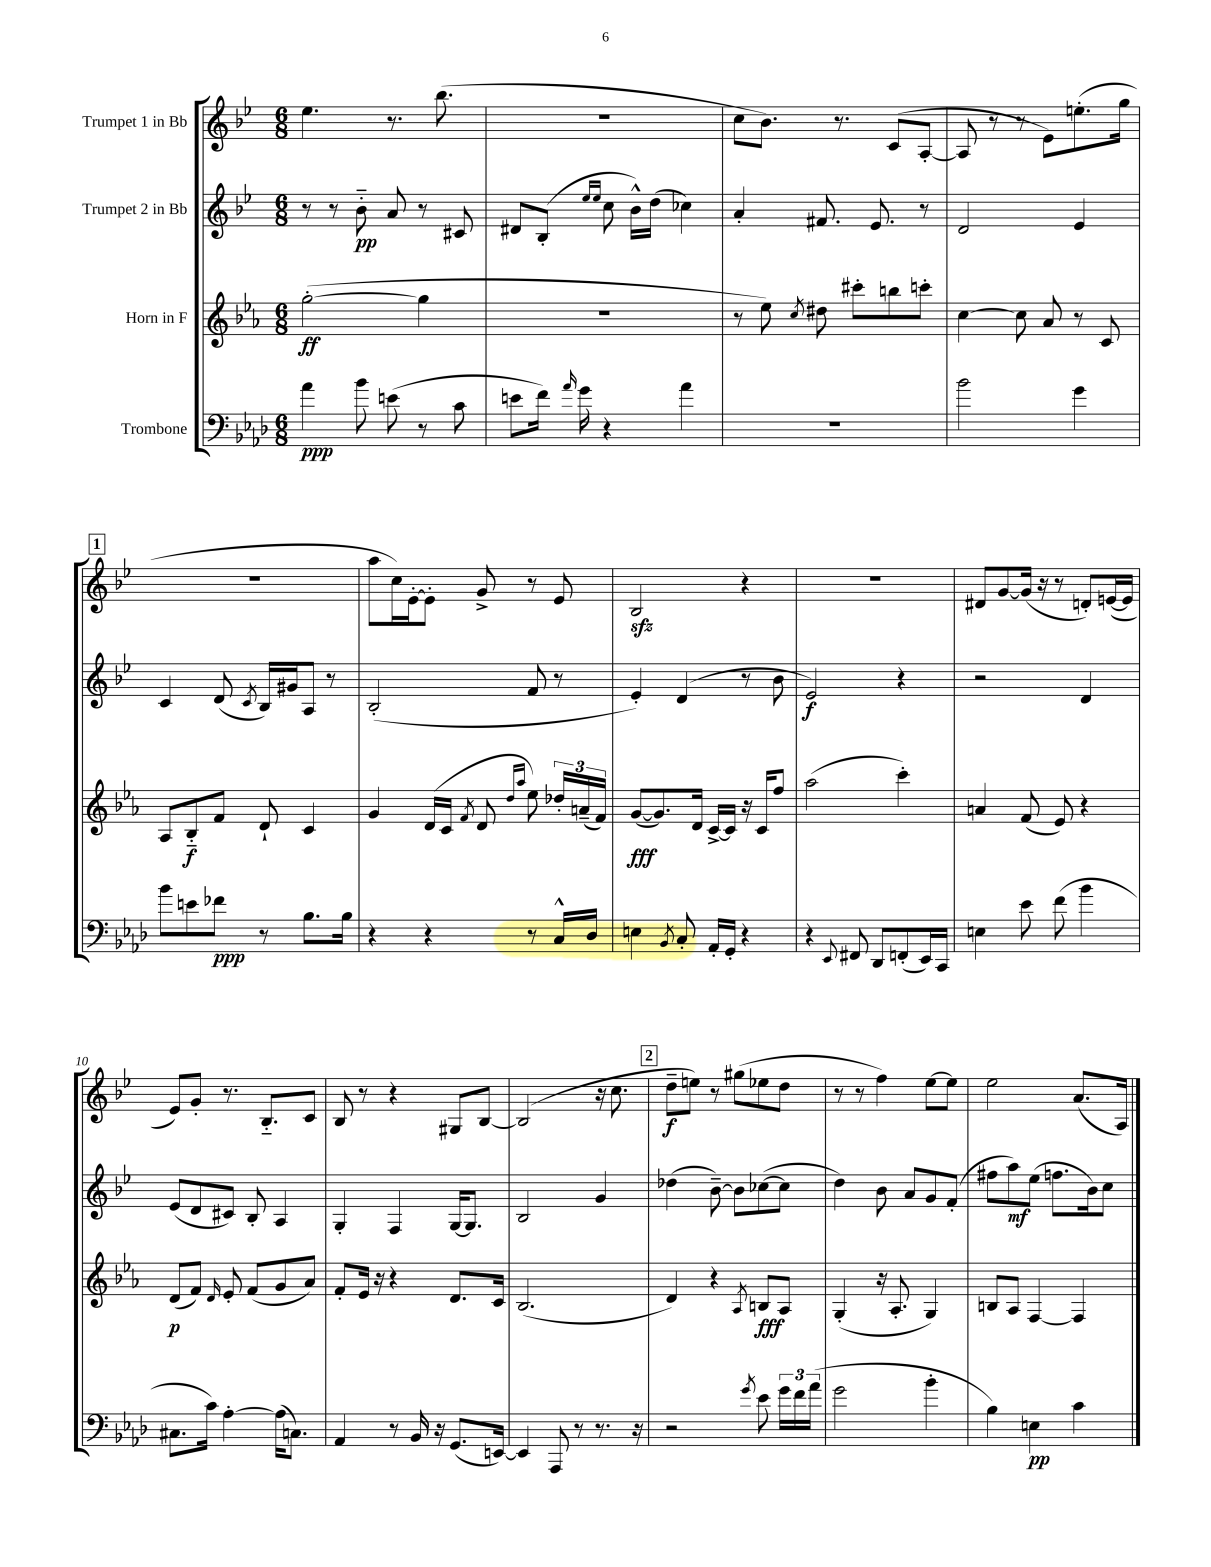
<<
\new StaffGroup <<
\new Staff = "s0" \with { instrumentName = "Trumpet 1 in Bb" } {
    \clef treble \key bes \major \numericTimeSignature \time 6/8
    \autoBeamOff ees''4. r8. bes''8.( |
    R2. |
    c''8[ bes'8.]) r8. c'8[( a8]~-. |
    a8 r8 r8 ees'8[) e''8.-.( g''16] |
    \mark \markup { \box "1" } R2. |
    a''8[ c''16) ees'16~-. ees'8]-. g'8-> r8 ees'8 |
    bes2\sfz r4 |
    R2. |
    dis'8[ g'8~ g'16]( r16 r8 d'8[-.) e'16~( e'16] |
    ees'8[) g'8]-. r8. bes8.[-_ c'8] |
    bes8 r8 r4 gis8[ bes8]~ |
    bes2( r16 c''8. |
    \mark \markup { \box "2" } d''8[--\f e''8]) r8 gis''8[( ees''8 d''8] |
    r8 r8 f''4) ees''8[~ ees''8] |
    ees''2 a'8.[( a16]) \bar "|." |
}
\new Staff = "s1" \with { instrumentName = "Trumpet 2 in Bb" } {
    \clef treble \key bes \major \numericTimeSignature \time 6/8
    \autoBeamOff r8 r8 bes'8-_\pp a'8 r8 cis'8 |
    dis'8[ bes8]-.( \grace { ees''16[ ees''16] } c''8 bes'16[-^) d''16]( ces''4) |
    a'4-. fis'8. ees'8. r8 |
    d'2 ees'4 |
    \mark \markup { \box "1" } c'4 d'8( \acciaccatura { c'8 } bes16[) gis'16 a8] r8 |
    bes2-.( f'8 r8 |
    ees'4-.) d'4( r8 bes'8 |
    ees'2\f) r4 |
    r2 d'4 |
    ees'8[( d'8 cis'8]) bes8-. a4 |
    g4-. f4 g16[~ g8.] |
    bes2 g'4 |
    \mark \markup { \box "2" } des''4( bes'8~--) bes'8[ ces''8~( ces''8] |
    d''4) bes'8 a'8[ g'8 f'8]-.( |
    fis''8[ a''8\mf) ees''8]( f''8.[ bes'16) c''8] \bar "|." |
}
\new Staff = "s2" \with { instrumentName = "Horn in F" } {
    \clef treble \key ees \major \numericTimeSignature \time 6/8
    \autoBeamOff g''2~-.\ff( g''4 |
    R2. |
    r8 ees''8) \acciaccatura { c''8 } dis''8 cis'''8[-. b''8 c'''8]-. |
    c''4~ c''8 aes'8 r8 c'8 |
    \mark \markup { \box "1" } aes8[ bes8-_\f f'8] d'8-! c'4 |
    g'4 d'16[( c'16] \acciaccatura { f'8 } d'8 \grace { d''16[ aes''16] } ees''8) \tuplet 3/2 { des''16[-. a'16--( f'16]) } |
    g'8[~\fff( g'8.) d'16] c'16[~-> c'16] r16 c'16[ f''8] |
    aes''2( c'''4-.) |
    a'4 f'8( ees'8) r4 |
    d'8[\p( f'8]) \grace { d'16 } ees'8-. f'8[( g'8 aes'8]) |
    f'8[-. ees'16] r16 r4 d'8.[ c'16] |
    bes2.( |
    \mark \markup { \box "2" } d'4) r4 \acciaccatura { aes8 } b8[\fff aes8] |
    g4-.( r16 aes8.-. g4) |
    b8[ aes8] f4~ f4 \bar "|." |
}
\new Staff = "s3" \with { instrumentName = "Trombone" } {
    \clef bass \key aes \major \numericTimeSignature \time 6/8
    \autoBeamOff aes'4\ppp bes'8 e'8( r8 c'8 |
    e'8[ f'16]) \grace { aes'16 } g'16 r4 aes'4 |
    R2. |
    bes'2 g'4 |
    \mark \markup { \box "1" } bes'8[ e'8 fes'8]\ppp r8 bes8.[ bes16] |
    r4 r4 r8 c16[-^ des16] |
    e4 \acciaccatura { bes,8 } c8-. aes,16[-. g,16]-. r4 |
    r4 \appoggiatura { ees,8 } fis,8 des,8[ f,8-.( ees,16) c,16] |
    e4 ees'8 f'8( bes'4 |
    cis8.[ c'16]) aes4~-. aes16[( c8.]) |
    aes,4 r8 bes,16 r16 g,8.[( e,16]~) |
    e,4 aes,,8 r8 r8. r16 |
    \mark \markup { \box "2" } r2 \acciaccatura { g'8 } ees'8 \tuplet 3/2 { g'16[ f'16 aes'16]( } |
    g'2 bes'4-. |
    bes4) e4\pp c'4 \bar "|." |
}
>>
>>
